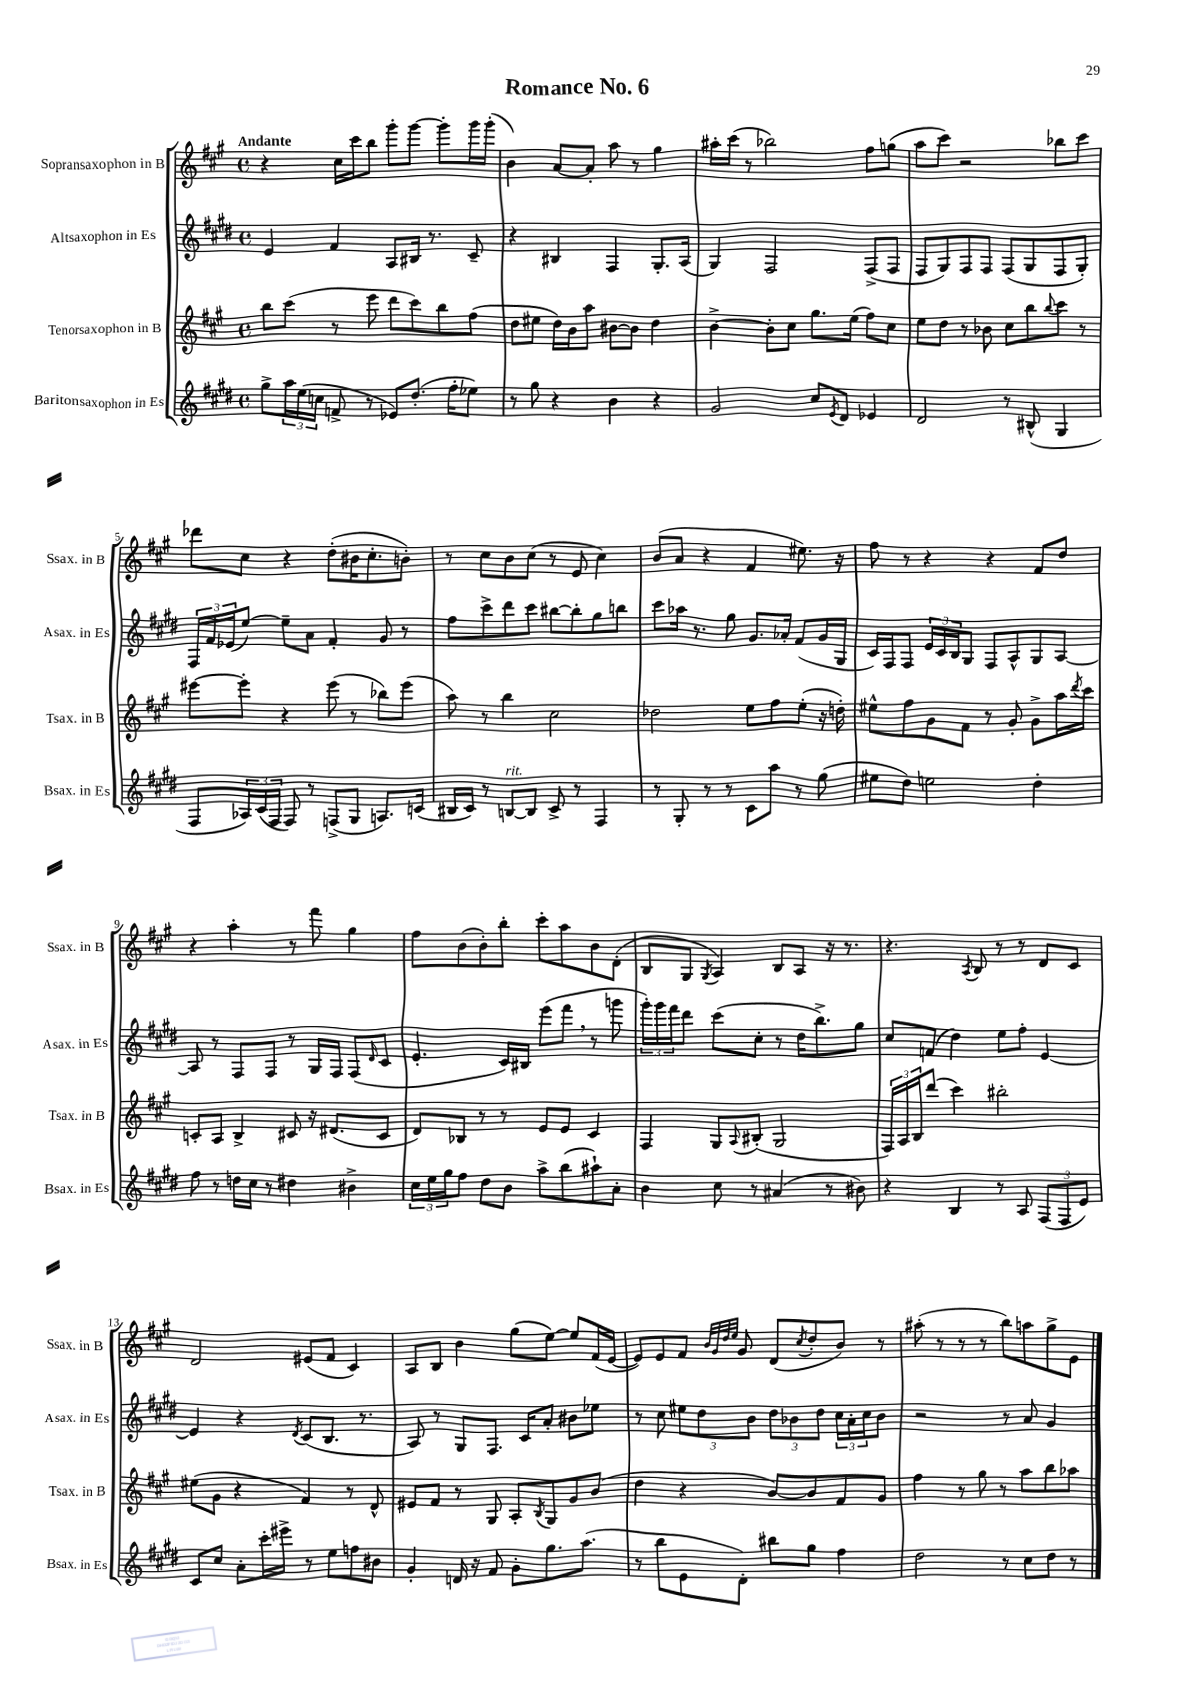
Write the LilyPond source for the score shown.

\header { title = "Romance No. 6" }
<<
\new StaffGroup <<
\new Staff = "s0" \with { instrumentName = "Sopransaxophon in B" shortInstrumentName = "Ssax. in B" } {
    \clef treble \key a \major \defaultTimeSignature \time 4/4 \tempo "Andante"
    r4 cis''16 cis'''16 b''8 gis'''8-. gis'''8~ gis'''8-. gis'''16 gis'''16-.( |
    b'4) a'8~ a'8-. a''8 r8 gis''4 |
    ais''16-. cis'''16( r8 bes''2) fis''8 g''8( |
    a''8 cis'''8) r2 bes''8 cis'''8 |
    des'''8 cis''8 r4 d''8-.( bis'16 cis''8.-. b'8-.) |
    r8 cis''8 b'8 cis''8( r8 e'8 cis''4) |
    b'8( a'8 r4 fis'4 eis''8.) r16 |
    fis''8 r8 r4 r4 fis'8 d''8 |
    r4 a''4-. r8 fis'''8 gis''4 |
    fis''8 b'8( b'8-.) b''8-. cis'''8-. a''8 b'8 d'8-.( |
    b8 gis8 \acciaccatura { gis8 } a4) b8 a8 r16 r8. |
    r4. \acciaccatura { a8 } b8 r8 r8 d'8 cis'8 |
    d'2 eis'8( fis'8 cis'4) |
    a8 b8 b'4 gis''8( e''8~) e''8 fis'16( e'16~ |
    e'8) e'8 fis'8 \grace { b'32 gis'32 d''32 e''32 } gis'8 d'8( \acciaccatura { cis''8 } d''8-. b'8) r8 |
    ais''8-.( r8 r8 r8 b''8) a''8 gis''8-> e'8 \bar "|." |
}
\new Staff = "s1" \with { instrumentName = "Altsaxophon in Es" shortInstrumentName = "Asax. in Es" } {
    \clef treble \key e \major \defaultTimeSignature \time 4/4
    e'4 fis'4 a8 bis16 r8. cis'8-- |
    r4 bis4 fis4 gis8.-. a16( |
    gis4) fis2 fis8->( fis8 |
    fis8 gis8) fis8 fis8 fis8( gis8 fis8 gis8-.) |
    \tuplet 3/2 { fis16 fis'16 ees'16( } e''8~) e''8-- a'8 fis'4-. gis'8 r8 |
    fis''8 cis'''8-> dis'''8 cis'''8 bis''8~ bis''8-. gis''8 b''8 |
    cis'''8 aes''16 r8. gis''8 gis'8. aes'16-. fis'8( gis'16 gis16 |
    cis'16) fis16 fis8 \tuplet 3/2 { e'16 cis'16 b16 } gis8 fis8 a8-^ gis8 a8~ |
    a8 r8 fis8 fis8 r8 gis16 fis16 fis8( \grace { dis'16 } cis'8 |
    e'4.-. cis'16) bis16 e'''8( fis'''8 \breathe r8 g'''8 |
    \tuplet 3/2 { gis'''16-.) gis'''16 fis'''16 } dis'''8 cis'''8( cis''8-. r8 dis''16 b''8.->) gis''8 |
    cis''8 f'8( dis''4) e''8 fis''8-. e'4~ |
    e'4 r4 \acciaccatura { dis'8 } cis'8( b8. r8. |
    a8) r8 gis8 fis8. cis'16 a'8-. bis'8 ees''8 |
    r8 cis''8 \tuplet 3/2 { eis''8 dis''8 b'8 } \tuplet 3/2 { dis''8 bes'8 dis''8 } \tuplet 3/2 { cis''16 a'16-. cis''16 } bes'8 |
    r2 r8 a'8 gis'4 \bar "|." |
}
\new Staff = "s2" \with { instrumentName = "Tenorsaxophon in B" shortInstrumentName = "Tsax. in B" } {
    \clef treble \key a \major \defaultTimeSignature \time 4/4
    b''8 cis'''8( r8 e'''8 d'''8 cis'''8) b''8 fis''8( |
    d''8 eis''8 d''16) b'16 a''8 bis'8~ bis'8 d''4 |
    b'4~-> b'8-. cis''8 gis''8. e''16( fis''8) cis''8 |
    e''8 d''8 r8 bes'8 cis''8 b''8 \appoggiatura { b''8 } cis'''8 r8 |
    eis'''8~ eis'''8-. r4 eis'''8( r8 bes''8) eis'''8( |
    a''8) r8 b''4 cis''2 |
    des''2 e''8 fis''8 e''8-.( r16 d''16-.) |
    eis''8-^ fis''8 gis'8 fis'8 r8 gis'8-. gis'8-> a''16 \acciaccatura { d'''8 } cis'''16 |
    c'8-. a8 b4-> cis'8 r16 dis'8.( cis'8 |
    d'8) bes8 r8 r8 e'8 e'8 cis'4 |
    fis4 gis8 \appoggiatura { a8 } bis8-.( gis2 |
    \tuplet 3/2 { fis16) a16 b16 } d'''8( cis'''4) bis''2-. |
    eis''8( gis'8 r4 fis'4) r8 d'8-^ |
    eis'8 fis'8 r8 gis8 a8-. \acciaccatura { b8 } gis8 gis'8 b'8( |
    d''4 r4 b'8~) b'8 fis'8 gis'8 |
    fis''4 r8 gis''8 r8 a''8 b''8 aes''8 \bar "|." |
}
\new Staff = "s3" \with { instrumentName = "Baritonsaxophon in Es" shortInstrumentName = "Bsax. in Es" } {
    \clef treble \key e \major \defaultTimeSignature \time 4/4
    gis''8-> \tuplet 3/2 { a''16 e''16( c''16 } f'8-> r8 ees'8) dis''8.-.( fis''16-. ees''8) |
    r8 gis''8 r4 b'4 r4 |
    gis'2 cis''8 \acciaccatura { e'8 } dis'8 ees'4 |
    dis'2 r8 bis8-^( gis4 |
    fis8 \tuplet 3/2 { aes16) cis'16( fis16 } fis8) r8 f8->( gis8 a8.) c'16( |
    bis16 cis'16) r8 b8~^\markup { \italic "rit." } b8 cis'8-> r8 fis4 |
    r8 gis8-. r8 r8 cis'8 a''8 r8 gis''8( |
    eis''8 dis''8) e''2 dis''4-. |
    fis''8 r8 d''16 cis''16 r8 dis''4 bis'4-> |
    \tuplet 3/2 { cis''16 e''16 gis''16 } fis''8 dis''8 b'8 a''8-> b''8( ais''8-!) a'8-. |
    b'4 cis''8 r8 ais'4( r8 bis'8) |
    r4 b4 r8 a8 \tuplet 3/2 { fis8( fis8 e'8) } |
    cis'8 cis''8 a'8-. cis'''16-. eis'''16-> r8 e''8 f''8 bis'8 |
    gis'4-. d'16 r16 fis'8 gis'8-. gis''8. a''8.( |
    r8 b''8 e'8 dis'8-.) bis''8 gis''8 fis''4 |
    dis''2 r8 cis''8 dis''8 r8 \bar "|." |
}
>>
>>
